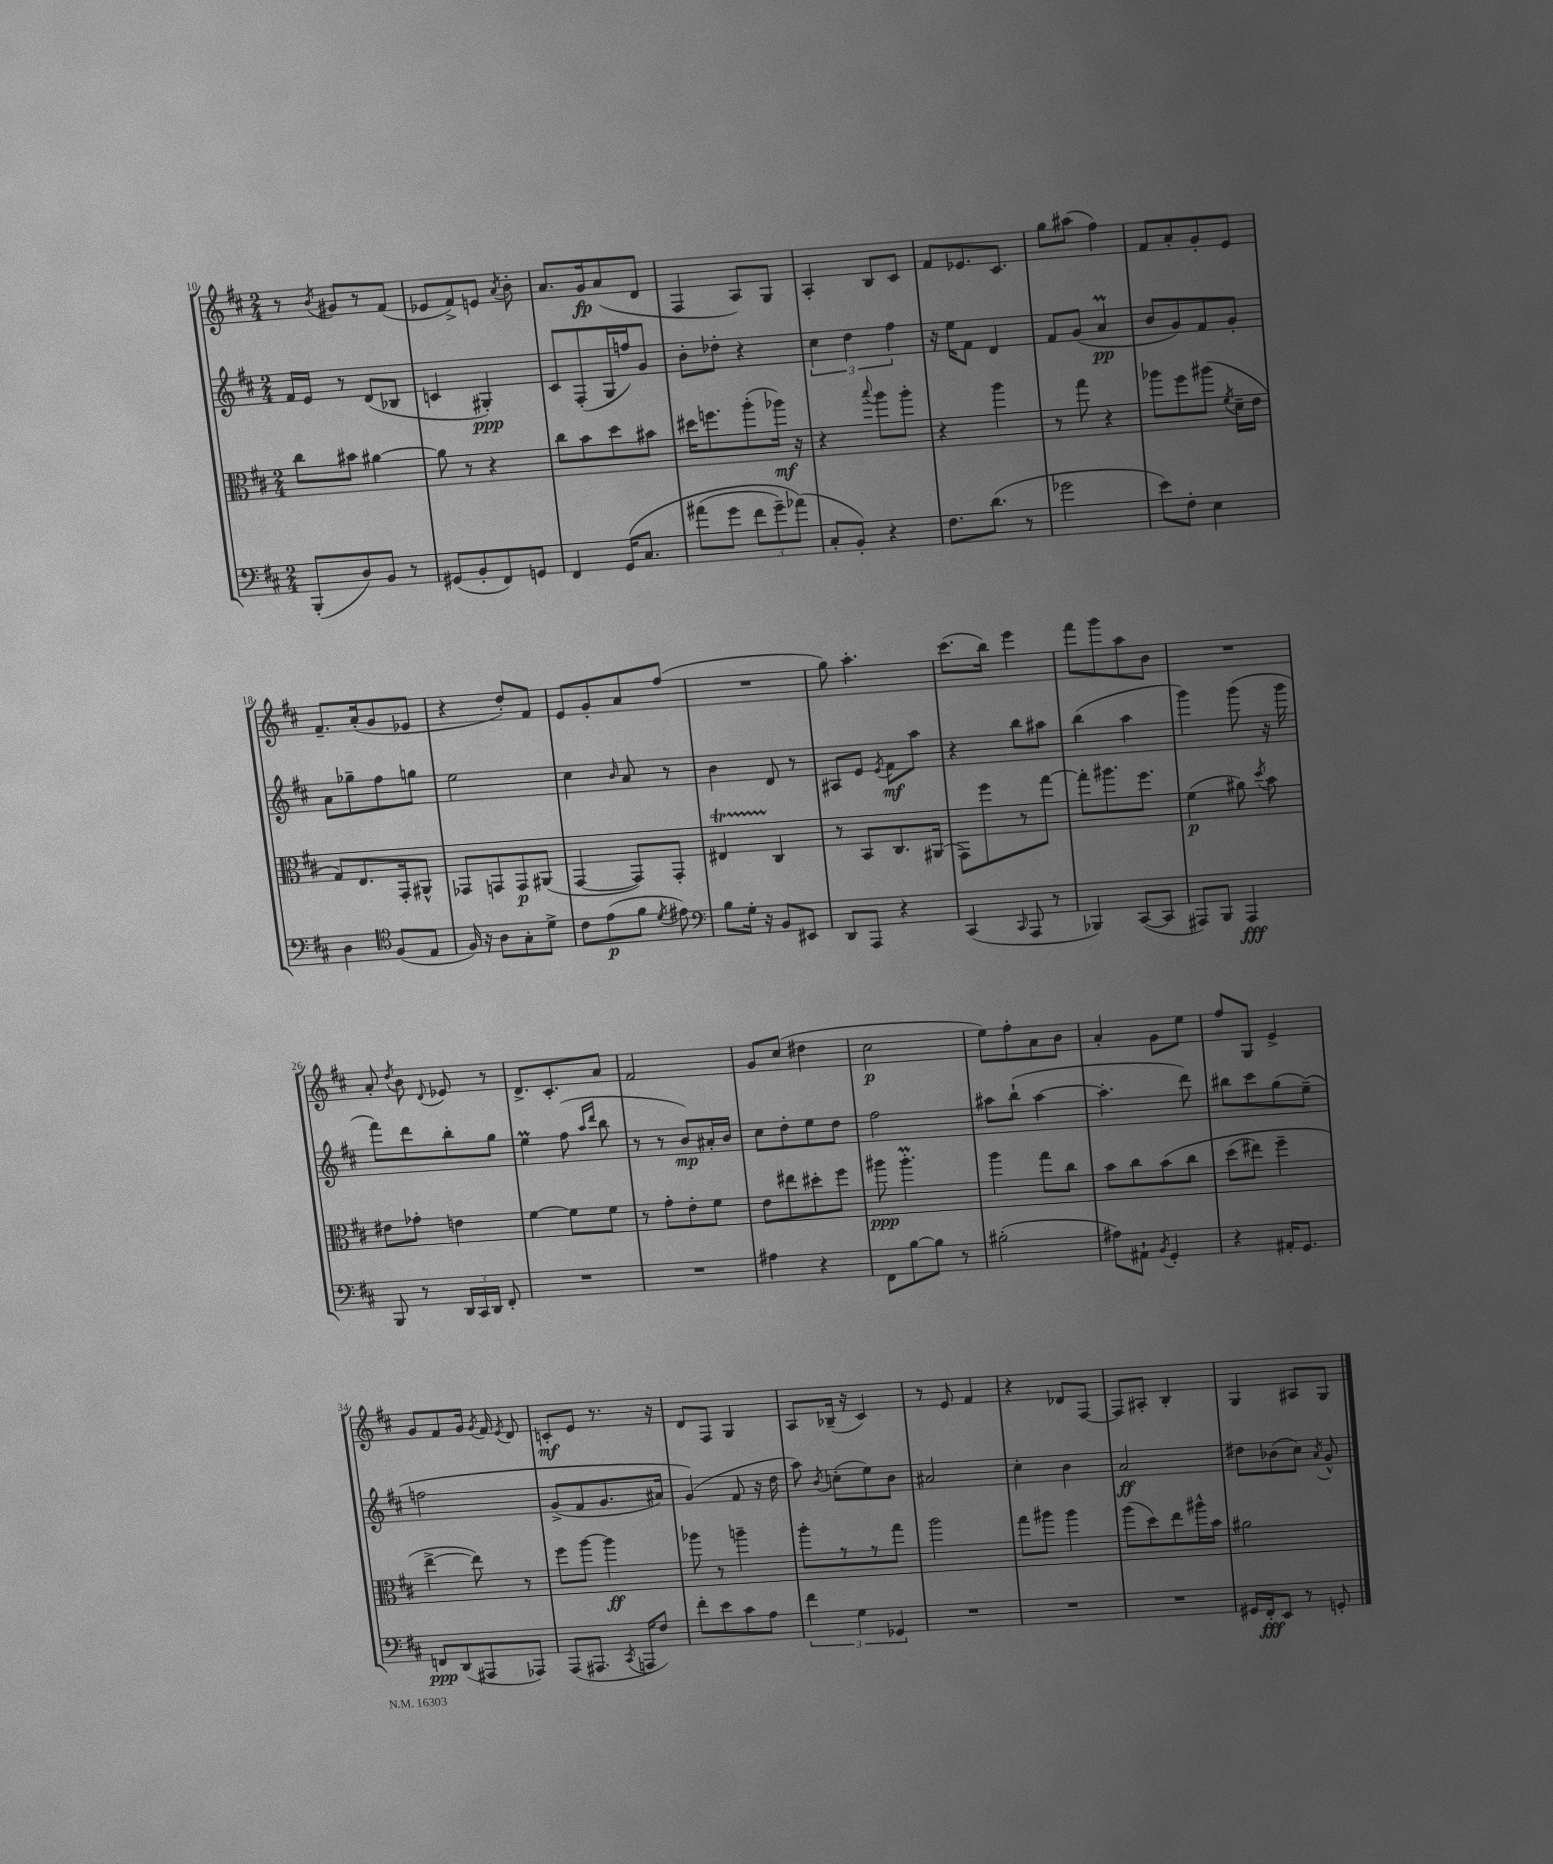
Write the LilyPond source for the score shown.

<<
\new StaffGroup <<
\new Staff = "s0" {
    \clef treble \key d \major \numericTimeSignature \time 2/4
    \autoBeamOff r8 \acciaccatura { b'8 } gis'8[ r8 fis'8]( |
    ees'8[ fis'8->) e'8] \acciaccatura { a'8 } b'8-. |
    a'8.[ g'16\fp a'8( d'8] |
    fis4 a8[) g8] |
    a4-. b8[ cis'8] |
    fis'8[ ees'8. cis'8.] |
    g''8[ ais''8]( fis''4) |
    fis'8[ a'8-. g'8-. e'8] |
    fis'8.[-- a'16-.( g'8 ees'8] |
    r4 d''8[-.) fis'8] |
    e'8[ g'8-. a'8 fis''8]( |
    R2 |
    g''8) a''4.-. |
    cis'''8.[( b''16]) e'''4 |
    fis'''8[ g'''8 a''8 b'8] |
    R2 |
    a'8-. \acciaccatura { d''8 } b'8 \appoggiatura { d'8 } ees'8 r8 |
    d'8.[-> cis'8.-. a'8] |
    fis'2 |
    g'8[ cis''8]( dis''4 |
    cis''2\p |
    e''8[) fis''8-. a'8 b'8] |
    a'4-. g'8[ e''8] |
    fis''8[ g8] e'4-> |
    g'8[ fis'8 g'16] \acciaccatura { g'8 } fis'16 \acciaccatura { e'8 } d'8 |
    c'8[-.\mf e'8] r8. r16 |
    d'8[ fis8] g4 |
    a8[ bes16]--( r16 cis'4) |
    r8 e'8 fis'4 |
    r4 des'8[ fis8]~ |
    fis8[ ais8]-. b4-. |
    g4 ais8[ g8] \bar "|." |
}
\new Staff = "s1" {
    \clef treble \key d \major \numericTimeSignature \time 2/4
    \autoBeamOff fis'16[ e'16] r8 d'8[( bes8] |
    c'4 gis4-.\ppp) |
    cis'8[ fis8-.( g16 f''16) g'8] |
    b'8[-. des''8]-. r4 |
    \tuplet 3/2 { cis''4 d''4 fis''4 } |
    r16 e''16[ fis'8] d'4 |
    fis'8[ g'8]( a'4\prall\pp |
    b'8[ g'8) fis'8 g'8]-. |
    a'8[ ges''8-- fis''8 g''8] |
    e''2 |
    cis''4 \grace { b'16 } a'8 r8 |
    b'4 d'8 r8 |
    ais8[ e'8] \acciaccatura { e'8 } fis'8[\mf a''8] |
    r4 b''8[ ais''8] |
    b''4( a''4 |
    g'''4) g'''8( r16 g'''16 |
    fis'''8[) d'''8 b''8-. g''8] |
    e''4\prall fis''8( \grace { a''16[ d'''16] } b''8 |
    r8 r8 b'8[\mp) ais'16-. b'16] |
    cis''8[ d''8-. e''8 d''8] |
    fis''2 |
    ais''8[ b''8]-!( ais''4~ |
    ais''4.-. d'''8) |
    bis''8[ cis'''8 g''8( e''8]--)\( |
    f''2 |
    g'8[->( fis'8 g'8. ais'16]) |
    g'4(\) fis'8 r16 d''16 |
    a''8) \acciaccatura { b'8 } c''8[-.( e''8) b'8] |
    ais'2 |
    cis''4-. b'4 |
    a'2\ff |
    dis''8[ bes'8( cis''8]) \acciaccatura { a'8 } g'8-^ \bar "|." |
}
\new Staff = "s2" {
    \clef alto \key d \major \numericTimeSignature \time 2/4
    \autoBeamOff cis''8[ bis'8] ais'4~ |
    ais'8 r8 r4 |
    cis''8[ b'8 d''8 bis'8] |
    dis''16[ f''8. a''8-.( aes''16]\mf) r16 |
    r4 \appoggiatura { b''8 } a''8[ a''8]-. |
    r4 a''4 |
    r8 g''8 r4 |
    aes''8[ fis''8 ais''8]( \acciaccatura { fis'8 } d'16[-- e'16] |
    g8[) e8. g,16-. ais,8]-^ |
    ges,8[ g,8 g,8\p ais,8]( |
    g,4~ g,8[) g,8]-. |
    eis4\startTrillSpan cis4\stopTrillSpan |
    r8 b,8[ cis8. ais,16]( |
    g,8[) fis''8 r8 g''8]~ |
    g''8[-. ais''8. fis''8.] |
    fis'4\p( ais'8) \acciaccatura { d''8 } b'8 |
    eis'8[ ges'8]-. e'4 |
    fis'4~ fis'8[ fis'8] |
    r8 g'8[-. e'8-. fis'8] |
    e'8[ eis''8 dis''8-. fis''8] |
    ais''8\ppp ais''4.-.\prall |
    a''4 g''8[ cis''8] |
    b'8[ cis''8 b'8\( cis''8] |
    d''8[( eis''8]) fis''4-- |
    e''4~-> e''8\) r8 |
    fis''8[ a''8]~ a''4\ff |
    aes''8 r8 a''4-- |
    a''8[-. r8 r8 g''8] |
    a''2 |
    g''8[ ais''8] ais''4 |
    a''8[( d''8) e''8 ais''16-^ b'16] |
    ais'2 \bar "|." |
}
\new Staff = "s3" {
    \clef bass \key d \major \numericTimeSignature \time 2/4
    \autoBeamOff b,,8[-.( d8) b,8] r8 |
    gis,8[( b,8-. fis,8) g,8] |
    fis,4 g,16[\( cis8.] |
    ais'8[( g'8] \tuplet 3/2 { fis'8[ g'8--) aes'8](\) } |
    cis8[-. b,8]-.) r4 |
    fis8.[ d'8.]( r8 |
    ges'2 |
    e'8[) fis8]-. e4 |
    d4 \clef tenor fis8[( e8] |
    fis16) r16 a8[ g8-. d'8]-> |
    cis'8[ e'8\p( fis'8] \acciaccatura { d'8 } eis'8) |
    \clef bass b8[ g16]-. r16 b,8[ eis,8] |
    d,8[ a,,8] r4 |
    cis,4( \grace { cis,16 } a,,8 r8 |
    bes,,4) cis,8[~( cis,8] |
    ais,,8[) b,,8] ais,,4\fff |
    b,,8 r8 \tuplet 3/2 { d,16[ cis,16 d,16] } fis,8-. |
    R2 |
    R2 |
    ais4 r4 |
    fis,8[ b8~ b8] r8 |
    bis2-.( |
    ais8[) ais,8]-! \acciaccatura { b,8 } g,4-. |
    r4 ais,16[-. g,8.] |
    f,8[\ppp d,8( ais,,8 aes,,8]) |
    a,,8[( ais,,8.] \acciaccatura { cis,8 } a,,16[ fis8]) |
    fis'8[-. e'8 cis'8 a8] |
    \tuplet 3/2 { fis'4 g4 ges,4 } |
    R2 |
    R2 |
    R2 |
    gis,16[ fis,16-.\fff e,8] r8 g,8-. \bar "|." |
}
>>
>>
\layout { \context { \Score currentBarNumber = #10 } }
